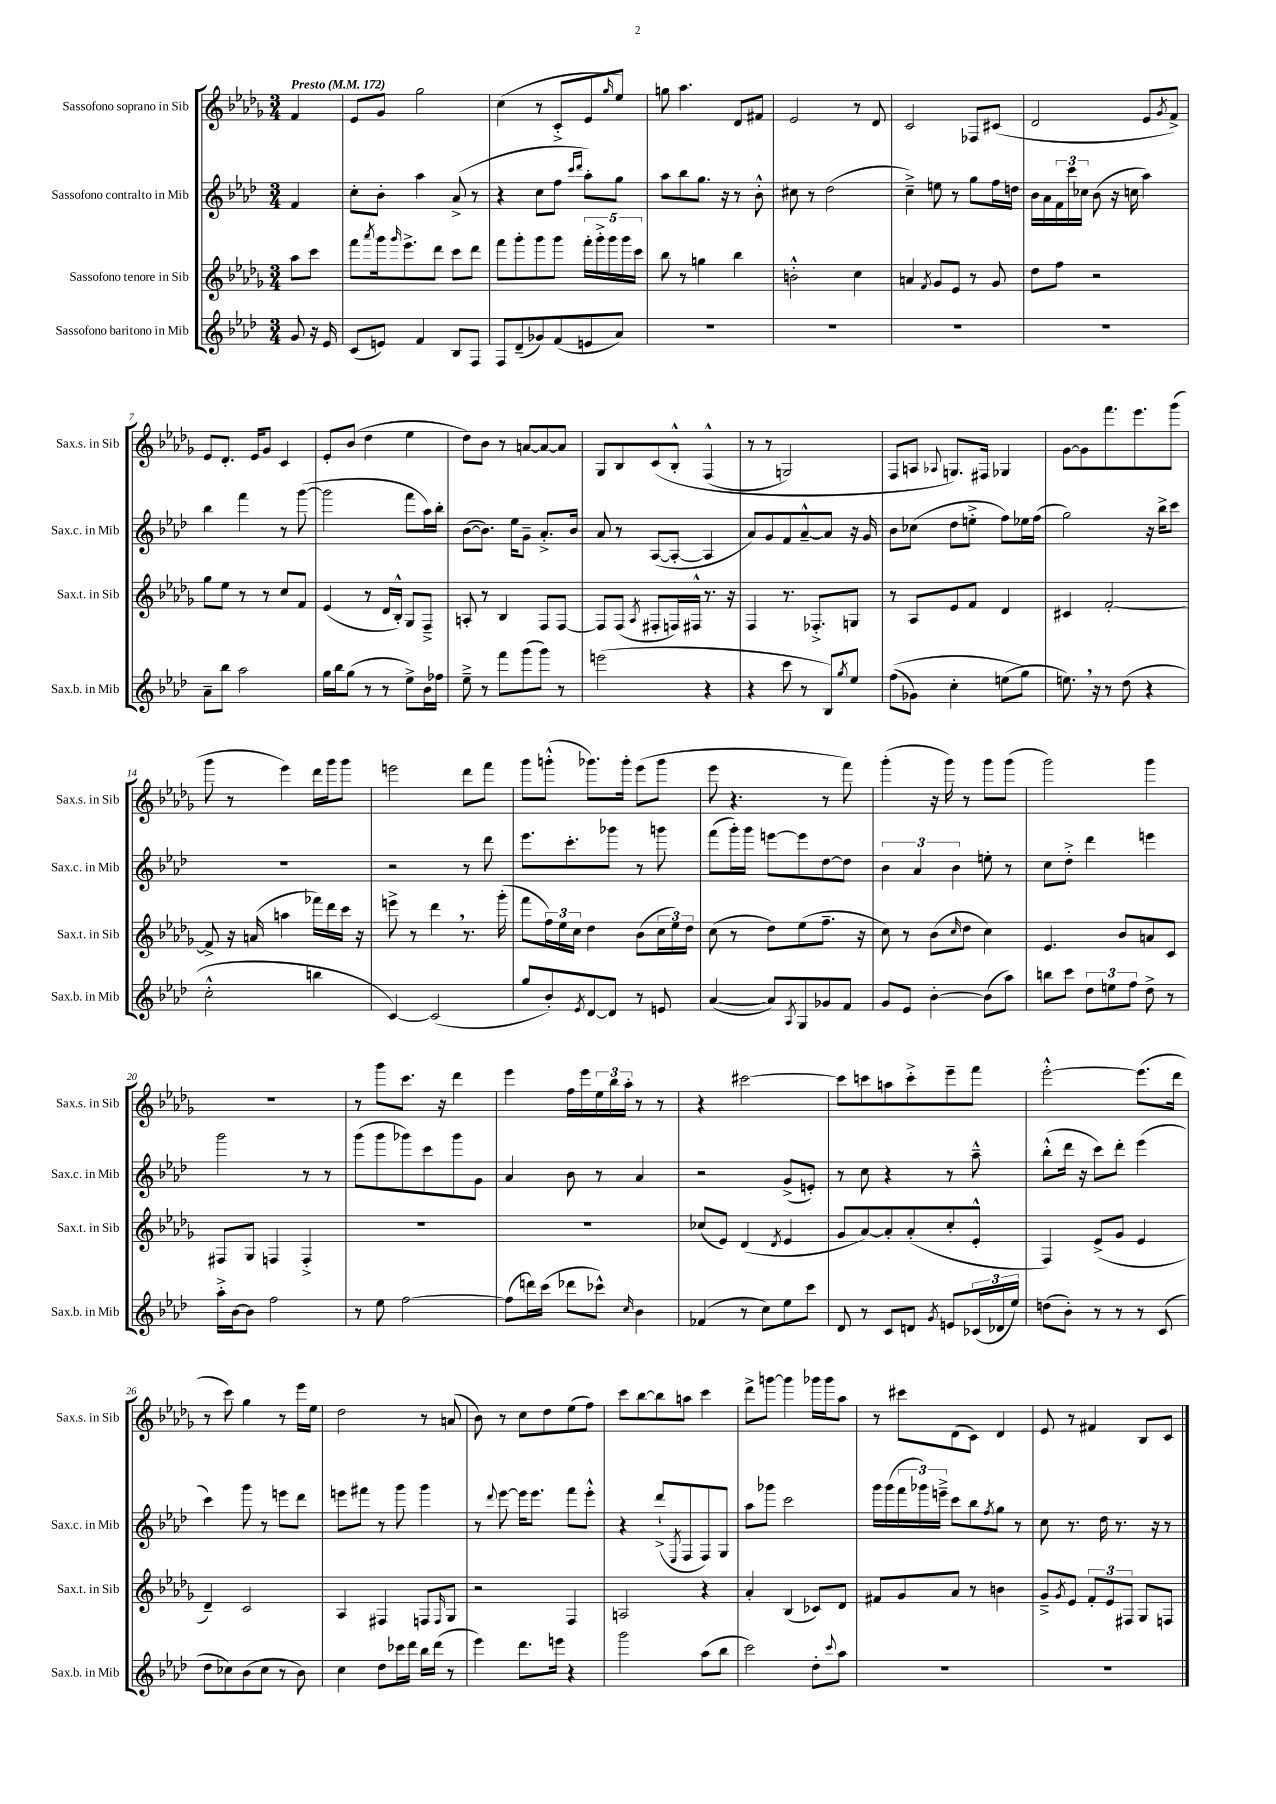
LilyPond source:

<<
\new StaffGroup <<
\new Staff = "s0" \with { instrumentName = "Sassofono soprano in Sib" shortInstrumentName = "Sax.s. in Sib" } {
    \clef treble \key des \major \numericTimeSignature \time 3/4 \partial 4 \tempo "Presto" 4 = 172
    f'4 |
    ees'8 ges'8 ges''2 |
    c''4( r8 c'8-.-> ees'8 \grace { ges''16 } ees''8) |
    g''8 aes''4. des'8 fis'8 |
    ees'2 r8 des'8 |
    c'2 fes8 cis'8( |
    des'2 ees'8 \acciaccatura { ges'8 } f'8->) |
    ees'8 des'8.-. ees'16 ges'8 c'4 |
    ees'8-. bes'8( des''4 ees''4 |
    des''8) bes'8 r8 a'8~ a'8~ a'8 |
    ges8 bes8 c'8\( bes8-.-^ f4-^( |
    r8 r8 g2) |
    f8 a8 \appoggiatura { aes8 } g8.\) fis16 ges4 |
    ges'8~ ges'8 f'''8. ees'''8. ges'''8( |
    ges'''8 r8 ees'''4) des'''16 ges'''16 ges'''8 |
    e'''2 des'''8 f'''8 |
    ges'''8 g'''8-.-^( ges'''8.) ges'''16-. ees'''8( ges'''8 |
    ees'''8 r4. r8 f'''8) |
    ges'''4-.( r16 ges'''16) r8 ges'''8 ges'''8( |
    ges'''2) ges'''4 |
    R2. |
    r8 ges'''8 c'''8. r16 des'''4 |
    ees'''4 f''16 ees'''16 \tuplet 3/2 { ees''16 bes''16 aes''16-. } r8 r8 |
    r4 cis'''2~ |
    cis'''8 c'''8 a''8 c'''8-.-> ees'''8-- f'''8 |
    ees'''2~-.-^ ees'''8.( des'''16 |
    r8 c'''8) ges''4 r8 ees'''16 ees''16 |
    des''2 r8 a'8( |
    bes'8) r8 c''8 des''8 ees''8( f''8) |
    c'''8 bes''8~ bes''8 a''8 c'''4 |
    des'''8-> g'''8~ g'''4 ges'''16 ges'''16 aes''8 |
    r8 cis'''8 des'8( c'8) des'4 |
    ees'8 r8 fis'4 bes8 c'8 \bar "|." |
}
\new Staff = "s1" \with { instrumentName = "Sassofono contralto in Mib" shortInstrumentName = "Sax.c. in Mib" } {
    \clef treble \key aes \major \numericTimeSignature \time 3/4 \partial 4
    f'4 |
    c''8-. bes'8-. aes''4 aes'8->( r8 |
    r4 c''8 f''8 \grace { c'''16 des'''16 } aes''8-.) g''8 |
    aes''8 bes''8 g''8. r16 r8 bes'8-.-^ |
    cis''8 r8 des''2( |
    c''4--->) e''8 r8 g''8 f''16 d''16 |
    bes'16 aes'16 \tuplet 3/2 { f'16 c'''16 ces''16 } bes'8( r16 c''16 aes''4) |
    bes''4 f'''4 r8 g'''8~( |
    g'''2 f'''8 aes''16) bes''16-. |
    bes'8~( bes'8.) ees''16 g'8-- aes'8.-.-> bes'16 |
    aes'8 r8 aes8~( aes8~-. aes4 |
    aes'8) g'8 f'8 aes'8~---^ aes'8 r16 g'16 |
    bes'8 ces''8( des''8 e''8-.-> f''8) ees''16 f''16( |
    g''2) r16 bes''16-> c'''8 |
    R2. |
    r2 r8 des'''8 |
    ees'''8. c'''8.-. ges'''8 r8 g'''8 |
    f'''8( g'''16-.) g'''16 e'''8~ e'''8 des''8~ des''8 |
    \tuplet 3/2 { bes'4 aes'4 bes'4 } e''8-. r8 |
    c''8 des''8-.-> des'''4 e'''4 |
    g'''2 r8 r8 |
    g'''8( g'''8 ges'''8) c'''8 ges'''8 g'8 |
    aes'4 bes'8 r8 aes'4 |
    r2 g'8->( e'8-.) |
    r8 c''8 r4 r8 aes''8---^ |
    bes''8-.-^( des'''16 r16 c'''8) des'''8-. ees'''4( |
    c'''4) g'''8 r8 e'''8 des'''8 |
    e'''8 fis'''8 r8 g'''8 g'''4 |
    r8 \appoggiatura { des'''8 } ees'''8~ ees'''16 ees'''8. f'''8 ees'''8-.-^ |
    r4 des'''8-!->( \acciaccatura { ees8 } f8 f8) g8 |
    aes''8 ges'''8 c'''2 |
    g'''16 g'''16( \tuplet 3/2 { f'''16 ges'''16) e'''16---> } c'''8 bes''8 \acciaccatura { f''8 } g''8 r8 |
    c''8 r8. des''16 r8. r16 r8 \bar "|." |
}
\new Staff = "s2" \with { instrumentName = "Sassofono tenore in Sib" shortInstrumentName = "Sax.t. in Sib" } {
    \clef treble \key des \major \numericTimeSignature \time 3/4 \partial 4
    aes''8 c'''8 |
    f'''8 \acciaccatura { aes'''8 } ges'''16 \grace { ges'''16 } ees'''8.-> des'''8 c'''8 des'''8 |
    f'''8 ges'''8-. ges'''8 ges'''8 \tuplet 5/4 { f'''16-. ges'''16-.-> ges'''16 ges'''16 c'''16 } |
    bes''8 r8 g''4 bes''4 |
    b'2-.-^ c''4 |
    a'4 \acciaccatura { f'8 } ges'8 ees'8 r8 ges'8 |
    des''8 f''8 r2 |
    ges''8 ees''8 r8 r8 c''8 f'8 |
    ees'4( r8 des'16 bes16-.-^) ges8 f8---> |
    a8-. r8 bes4 f8 f8~ |
    f8 f8( \acciaccatura { aes8 } fis8-. f16) fis16-^ r8. r16 |
    f4 r8. fes8.-.-> g8 |
    r8 aes8 ees'8 f'8 des'4 |
    cis'4 f'2~-. |
    f'8-> r16 a'16( a''4 fes'''16) des'''16 c'''16 r16 |
    e'''8-> r8 des'''4 \breathe r8. ges'''16-.( |
    f'''8 \tuplet 3/2 { f''16) ees''16 c''16 } des''4 bes'8( \tuplet 3/2 { c''16 ees''16) des''16 } |
    c''8( r8 des''8) ees''8( f''8.-- r16 |
    c''8) r8 bes'8( \grace { c''16 } des''8 c''4) |
    ees'4. bes'8 a'8 c'8 |
    fis8 ges8 f4 f4-.-> |
    R2. |
    R2. |
    ces''8( ees'8) des'4( \acciaccatura { des'8 } ees'4 |
    ges'8 aes'8~) aes'8-. aes'8-.( c''8-. ees'8-.-^ |
    f4) ees'8->( ges'8 ees'4 |
    des'4--) c'2 |
    aes4 fis4 f8 \grace { f16 } ges8 |
    r2 f4 |
    a2 r4 |
    aes'4-. bes4( ces'8) des'8 |
    fis'8 ges'8 aes'8 r8 b'4 |
    ges'8---> \acciaccatura { ges'8 } ees'8 \tuplet 3/2 { f'8-. ees'8 fis8 } ges8 f8 \bar "|." |
}
\new Staff = "s3" \with { instrumentName = "Sassofono baritono in Mib" shortInstrumentName = "Sax.b. in Mib" } {
    \clef treble \key aes \major \numericTimeSignature \time 3/4 \partial 4
    g'8 r16 ees'16 |
    c'8( e'8) f'4 bes8 f8 |
    f8 des'8--( ges'8) f'8( e'8 aes'8) |
    R2. |
    R2. |
    R2. |
    R2. |
    aes'8-- bes''8 aes''2 |
    g''16 bes''16 g''8( r8 r8 ees''8->) bes'16 fes''16 |
    ees''8---> r8 f'''8 g'''8( g'''8) r8 |
    e'''2( r4 |
    r4 c'''8 r8 bes8) \acciaccatura { g''8 } ees''8 |
    f''8(\( ges'8) c''4-. e''8( g''8\) |
    e''8.) \breathe r16 r8 des''8( r4 |
    c''2-.-^ b''4 |
    c'4~) c'2( |
    g''8 bes'8-.) \acciaccatura { ees'8 } des'8~ des'8 r8 e'8 |
    aes'4~( aes'8) \acciaccatura { aes8 } g8 ges'8 f'8 |
    g'8 ees'8 bes'4~-. bes'8( aes''8) |
    b''8 c'''8 \tuplet 3/2 { des''8 e''8 f''8 } des''8-> r8 |
    aes''16-.-> bes'16~ bes'8 f''2 |
    r8 ees''8 f''2~ |
    f''8( d'''16) c'''16( des'''8 ces'''8-^) \grace { c''16 } bes'4 |
    fes'4( r8 c''8) ees''8 c'''8 |
    des'8 r8 c'8 d'8 \acciaccatura { g'8 } e'8 \tuplet 3/2 { ces'16( des'16 ees''16) } |
    d''8( bes'8-.) r8 r8 r8 c'8( |
    des''8 ces''8) bes'8( ces''8 r8 bes'8) |
    c''4 des''8 ces'''16 des'''16 bes''16 des'''16( r8 |
    ees'''4) des'''8. e'''16 r4 |
    g'''2 aes''8( bes''8 |
    c'''2) des''8-. \appoggiatura { c'''8 } aes''8 |
    R2. |
    R2. \bar "|." |
}
>>
>>
